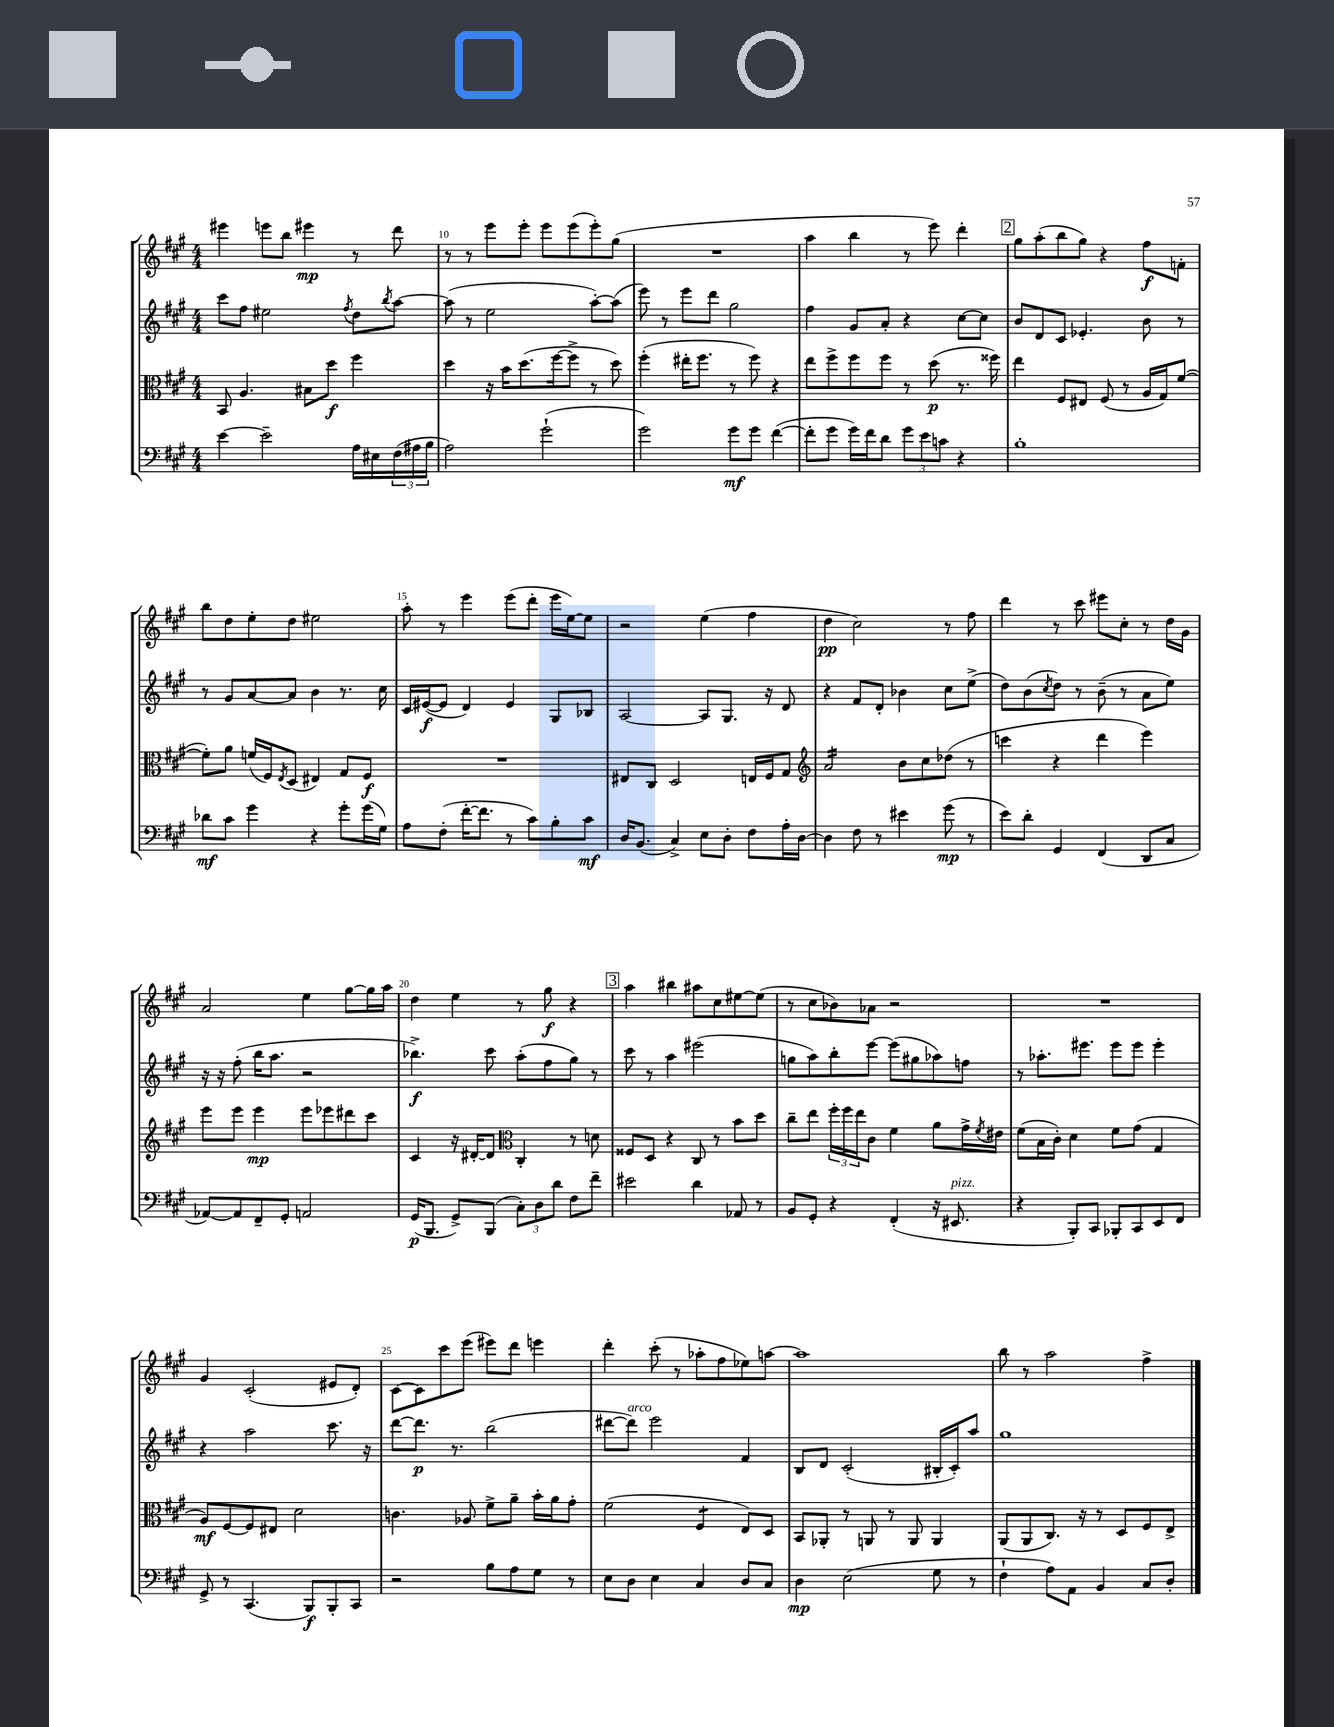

**kern	**kern	**kern	**kern
*staff4	*staff3	*staff2	*staff1
*clefF4	*clefC3	*clefG2	*clefG2
*k[f#c#g#]	*k[f#c#g#]	*k[f#c#g#]	*k[f#c#g#]
*M4/4	*M4/4	*M4/4	*M4/4
[4e	8BB	8ccc#	4eee#
.	4.A	8ff#	.
2e~]	.	2ee#	8eee
.	.	.	8bb
.	8B#	.	4eee#
.	8dd	.	.
.	.	8qff#	.
16A	4ff#	8dd	8r
16E#	.	.	.
.	.	8qbb	.
(24F#	.	[8aa	8ddd
24A#	.	.	.
24B	.	.	.
=	=	=	=
2A)	4dd	(8aa]	8r
.	.	8r	8r
.	16r	2ee	8eee
.	16b	.	.
.	(8.dd	.	8eee'
(2g#`	.	.	8eee
.	[16ff#	.	.
.	8ff#^]	.	(8eee
.	8r	[8aa')	8eee')
.	8dd)	(8aa]	(8gg#
=	=	=	=
2g#)	(4ff#'	8eee)	1r
.	.	8r	.
.	16ee#'	8eee	.
.	8.ff#	.	.
.	.	8ddd	.
8g#	8r	2gg#	.
8g#	8ff#)	.	.
([4f#	4r	.	.
=	=	=	=
8f#']	8ee	4ff#	4aa
8g#	8ff#^	.	.
16g#)	8ff#	8g#	4bb
16f#	.	.	.
8d	8ff#	8a'	.
12g#	8r	4r	8r
12e	.	.	.
.	(8dd	.	8eee)
12c	.	.	.
4r	8.r	[8cc#	4ddd'
.	.	8cc#]	.
.	16ff##)	.	.
=	=	=	=
1B'	4ee	8b	8gg#
.	.	8d	(8aa'
.	8F#	8c#	8bb
.	8E#	4.e-'	8gg#)
.	(8F#	.	4r
.	8r	.	.
.	16A	8b	8ff#
.	16G#)	.	.
.	([8f#	8r	8f'
=	=	=	=
8d-	8f#'])	8r	8bb
8c#	8a	8g#	8dd
4g#	(16f	[8a	8ee'
.	16F#)	.	.
.	8qE	.	.
.	(8D	8a]	8dd
4r	4E#)	4b	2ee#
8g#'	8G#	8.r	.
(16g#	8F#	.	.
16G#)	.	16cc#	.
=	=	=	=
8A	1r	16c#	8aa'
.	.	([16e#	.
(8F#'	.	8e#]	8r
[16f#'	.	4d)	4eee
8.f#]	.	.	.
8r	.	4e#	(8eee
8c#)	.	.	8ddd'
8B'	.	8G#	16eee
.	.	.	[16ee)
8c#	.	8B-	8ee]
=	=	=	=
16D	8E#	[2A	2r
(8.BB	.	.	.
.	8C#	.	.
4C#^)	2D	.	.
8E	.	8A]	(4ee
8D'	.	8.G#	.
8F#	16E	.	4ff#
.	16F#	16r	.
16A'	8G#	8d	.
[16D	.	.	.
=	=	=	=
*	*clefG2	*	*
4D]	2a	4r	4dd
8F#	.	8f#	2cc#)
8r	.	8d'	.
4e#	8b	4b-	.
.	8cc#	.	.
(8g#	(8dd-	8cc#	8r
8r	8r	(8ee^	8ff#
=	=	=	=
8e)	4ccc	8dd)	4ddd
8d'	.	(8b	.
.	.	8qcc#	.
4GG#	4r	8dd)	8r
.	.	8r	8ccc#
(4FF#	4ddd	(8b~	8eee#
.	.	8r	8cc#'
8DD	4eee)	8a	8r
8C#	.	8ee)	16dd
.	.	.	16g#
=	=	=	=
[8AA-)	8eee	16r	2a
.	.	16r	.
8AA-]	8eee	(8ff#'	.
8FF#~	4eee	16bb	.
.	.	8.aa	.
8GG#'	.	.	.
2AA	8eee	2r	4ee
.	8eee-	.	.
.	8ddd#	.	[8gg#
.	8ccc#	.	16gg#]
.	.	.	16aa
=	=	=	=
(16GG#	4c#	4.bb-^)	4dd
8.BBB	.	.	.
8GG#^)	16r	.	4ee
.	[16d#'	.	.
(8BBB	8d#]	8ccc#	.
*	*clefC3	*	*
12C#')	4C#'	(8aa'	8r
12D	.	.	.
.	.	8ff#	8gg#
12d	.	.	.
8F#	8r	8gg#)	4r
8f#~	8d	8r	.
=	=	=	=
2e#	8F##	8ccc#	4aa
.	8D	8r	.
.	4r	4aa	4bb#
4d	8C#	(2eee#	8aa#
.	8r	.	8cc#
8AA-	8b	.	[8ee#
8r	8dd	.	(8ee#]
=	=	=	=
8BB	8cc#~	8gg	8r
8GG#'	8ee	8aa)	8cc#
4r	24ff#'	8bb'	8b-)
.	24ff#	.	.
.	24ee	.	.
.	8c#	[8eee	8a-
(4FF#'	4f#	(8eee]	2r
.	.	8gg#	.
16r	8a	8aa-)	.
8.EE#	.	.	.
.	16g#^	8ff	.
.	8qf#	.	.
.	16e#	.	.
=	=	=	=
4r	(8f#	8r	1r
.	16B	8.aa-'	.
.	16c#')	.	.
8BBB')	4d	.	.
.	.	8.eee#	.
8CC#	.	.	.
8BBB-'	8f#	8eee#	.
8CC#	(8g#	8eee#	.
8EE	4G#	4eee#'	.
8FF#	.	.	.
=	=	=	=
8GG#^	8A)	4r	4g#
8r	[8F#	.	.
(4.CC#	8F#]	2aa	(2c#'
.	8E#	.	.
.	2d	.	.
8BBB)	.	.	.
8BBB'	.	8.ccc#	8e#
8CC#	.	.	8d')
.	.	16r	.
=	=	=	=
2r	4.c	[8ddd	[8c#
.	.	8.ddd]	8c#]
.	.	.	8ccc#
.	.	8.r	.
.	8A-	.	(8eee
8B	8f#^	(2bb	8eee#)
8A	8a~	.	8ddd
8G#	16b'	.	4eee
.	16a	.	.
8r	8g#'	.	.
=	=	=	=
8E	(2f#	[8ddd#	4ddd'
8D	.	8ddd#])	.
4E	.	2eee	(8ccc#'
.	.	.	8r
4C#	4F#	.	8aa-'
.	.	.	8ff#
8D	8E)	4f#	8ee-)
8C#	8D	.	[8aa
=	=	=	=
4D	8BB	8B	1aa]
.	8AA-'	8d	.
(2E	8r	(2c#'	.
.	8AA	.	.
.	8r	.	.
.	8AA	.	.
8G#	4AA	16B#'	.
.	.	16c#')	.
8r	.	8aa	.
=	=	=	=
4F#`	(8AA	1gg#	8bb
.	8AA	.	8r
8A)	8.C#)	.	2aa
8AA	.	.	.
.	16r	.	.
4BB	8r	.	.
.	8D	.	.
8C#	8F#	.	4ff#^
8D'	8E^	.	.
==	==	==	==
*-	*-	*-	*-
